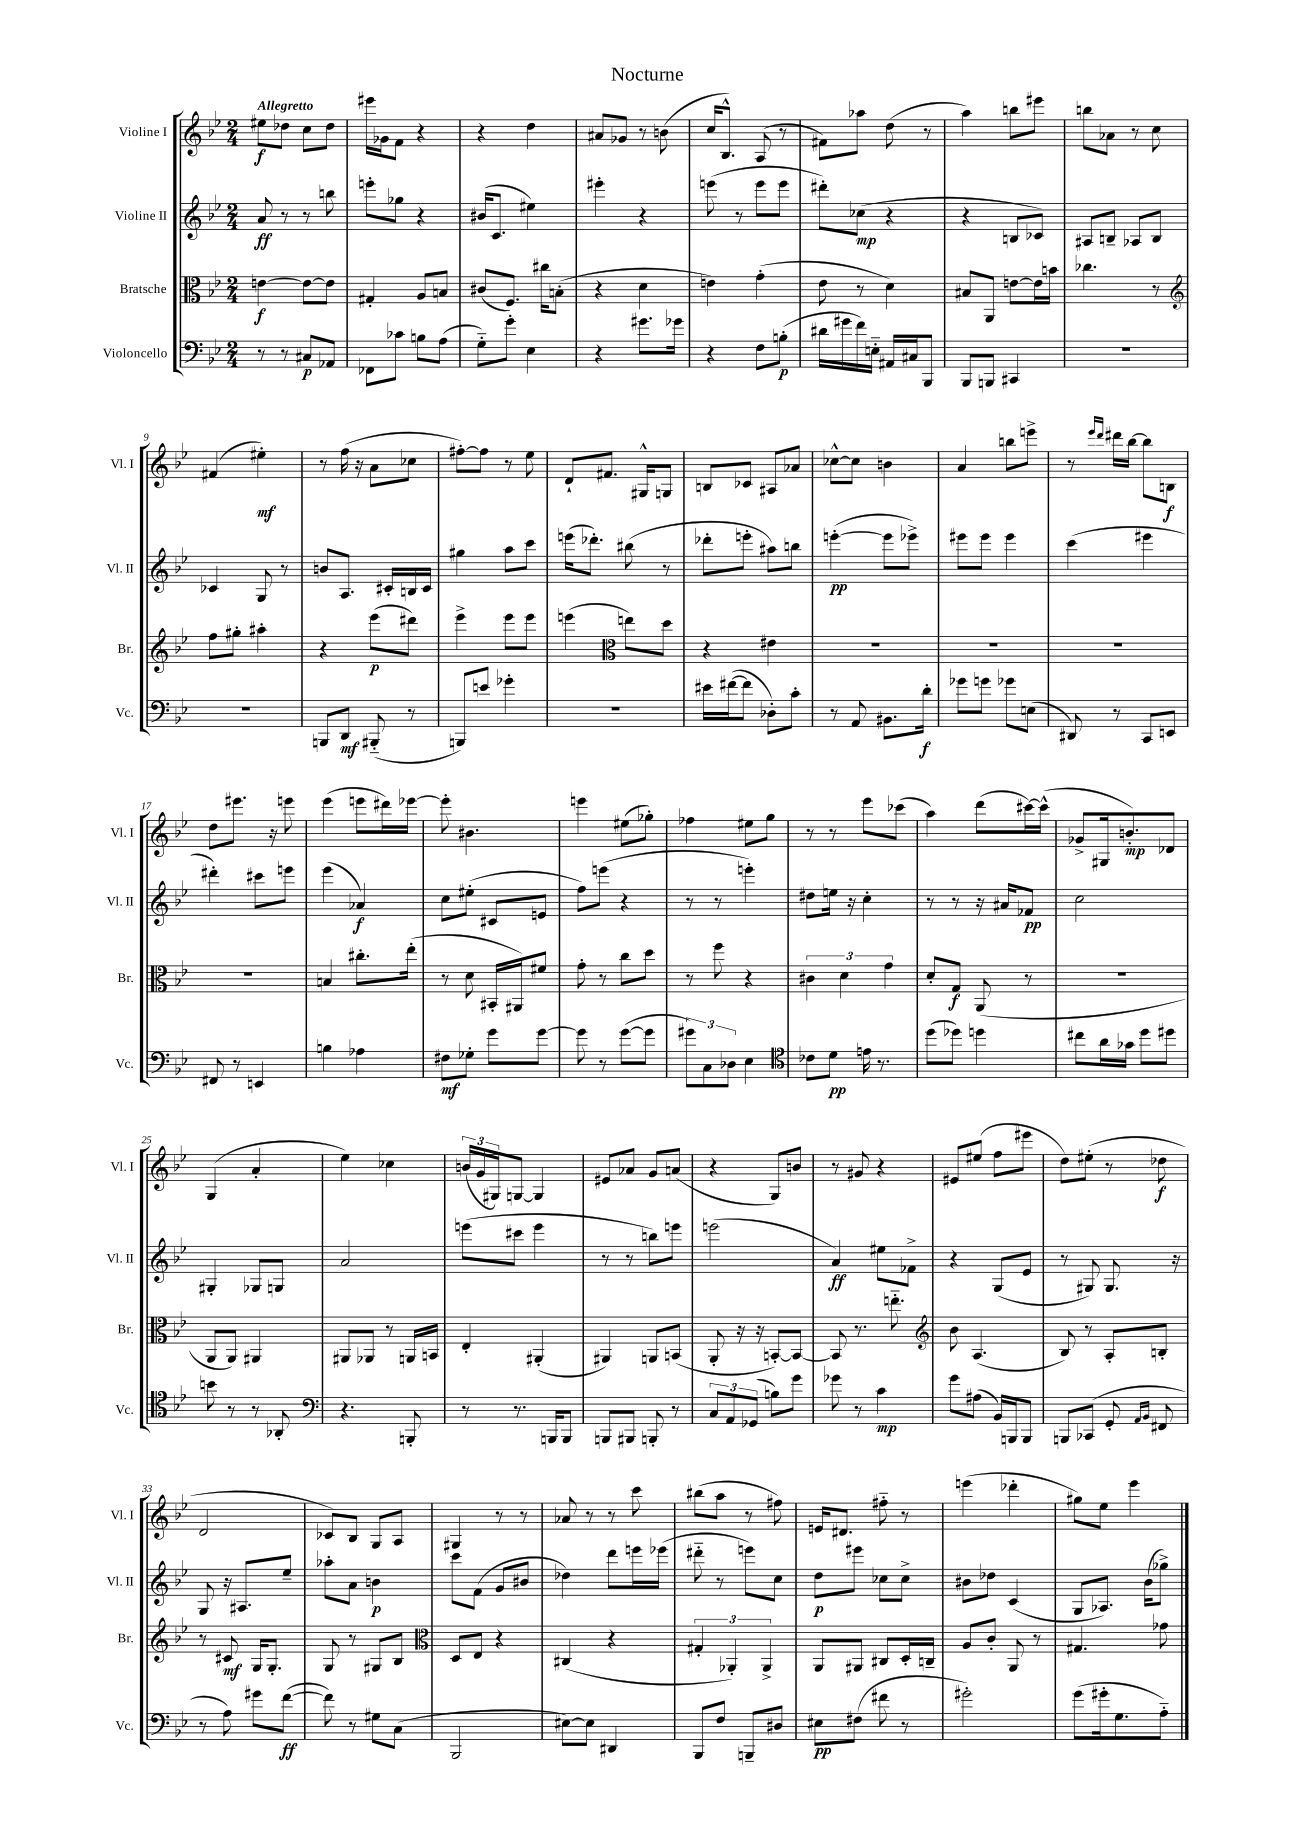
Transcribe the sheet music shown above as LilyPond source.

\header { title = "Nocturne" }
<<
\new StaffGroup <<
\new Staff = "s0" \with { instrumentName = "Violine I" shortInstrumentName = "Vl. I" } {
    \clef treble \key bes \major \numericTimeSignature \time 2/4 \tempo "Allegretto"
    eis''8\f des''8 c''8 des''8 |
    eis'''16 ges'16 f'8 r4 |
    r4 d''4 |
    ais'8 ges'8 r8 b'8( |
    c''16 bes8.-^) a8( r8 |
    fis'8) aes''8 d''8( r8 |
    a''4) b''8 eis'''8 |
    b''8 aes'8 r8 c''8 |
    fis'4( eis''4-.\mf) |
    r8 f''16( r16 a'8 ces''8 |
    fis''8~-.) fis''8 r8 ees''8 |
    d'8-! fis'8. gis16-^ g8 |
    b8 ces'8 ais8 aes'8 |
    ces''8~-^ ces''8 b'4 |
    a'4 b''8 e'''8-> |
    r8 \grace { ees'''16 d'''16 } dis'''16 bes''16~ bes''8 b8\f |
    d''8 eis'''8. r16 e'''8 |
    ees'''4( e'''8 dis'''16) ees'''16~ |
    ees'''8-. bis'4. |
    e'''4 eis''8( ges''8-.) |
    fes''4 eis''8 g''8 |
    r8 r8 ees'''8 ces'''8( |
    a''4) d'''8( cis'''16~) cis'''16-^( |
    ges'8-> gis16 b'8.-.\mp) des'8 |
    g4( a'4-. |
    ees''4) ces''4 |
    \tuplet 3/2 { b'16( g'16 gis16) } g8~ g4 |
    eis'8 aes'8 g'8 a'8( |
    r4 g8) b'8 |
    r8 gis'8 r4 |
    eis'8 eis''8( f''8 eis'''8 |
    d''8) eis''8-.( r8 des''8\f |
    d'2 |
    ces'8) bes8 g8 a8 |
    gis4 r8 r8 |
    aes'8 r8 r8 c'''8 |
    bis''8( a''8 r8 fis''8) |
    e'16 dis'8. fis''8-_ r8 |
    e'''4( des'''4-. |
    gis''8) ees''8 ees'''4 \bar "|." |
}
\new Staff = "s1" \with { instrumentName = "Violine II" shortInstrumentName = "Vl. II" } {
    \clef treble \key bes \major \numericTimeSignature \time 2/4
    a'8\ff r8 r8 b''8 |
    e'''8-. ges''8 r4 |
    bis'16( c'8. eis''4) |
    eis'''4-. r4 |
    e'''8( r8 e'''8 e'''8 |
    dis'''8-.) ces''8\mp( r4 |
    r4 b8 ces'8) |
    ais8 b8-- aes8 b8 |
    ces'4 g8 r8 |
    b'8 a8. cis'16-. b16 cis'16 |
    gis''4 a''8 c'''8 |
    e'''16( des'''8.-.) bis''8( r8 |
    des'''8-. e'''8-. ais''8) b''8 |
    e'''4~-.\pp( e'''8 ees'''8->) |
    eis'''8 eis'''8 eis'''4 |
    c'''4( eis'''4 |
    dis'''4-.) cis'''8 e'''8 |
    ees'''4( aes'4\f) |
    c''8 eis''8-.( cis'8 e'8 |
    f''8) e'''8( r4 |
    r8 r8 e'''4-.) |
    dis''8 e''16 r16 c''4-. |
    r8 r8 r16 ais'16 fes'8\pp |
    c''2 |
    gis4-. ges8 g8 |
    a'2 |
    e'''8( cis'''8 e'''4 |
    r8 r8 b''8) e'''8 |
    e'''2( |
    a'4\ff) eis''8 fes'8-> |
    r4 g8( ees'8 |
    r8 gis8) gis8. r16 |
    g8 r16 ais8. ees''8-- |
    aes''8-. a'8 b'4\p |
    c'''8 f'8( g'8 bis'8 |
    des''4) d'''8 e'''16 ees'''16( |
    dis'''8-_ r8 e'''8) c''8 |
    d''8\p eis'''8 ces''8 ces''8-> |
    bis'8 des''8 c'4( |
    g8 aes8.) bes'16( ges''8->) \bar "|." |
}
\new Staff = "s2" \with { instrumentName = "Bratsche" shortInstrumentName = "Br." } {
    \clef alto \key bes \major \numericTimeSignature \time 2/4
    e'4~\f e'8~ e'8 |
    gis4-. a8 b8 |
    cis'8( f8.) cis''16 b8-.( |
    r4 d'4 |
    e'4) g'4-.( |
    ees'8 r8 d'4) |
    bis8 a,8 e'8~ e'16 b'16 |
    ces''4. r8 |
    \clef treble f''8 gis''8-. ais''4-. |
    r4 ees'''8\p( dis'''8) |
    ees'''4-> ees'''8 ees'''8 |
    e'''4( \clef alto e''8) d''8 |
    r4 eis'4 |
    R2 |
    R2 |
    R2 |
    R2 |
    b4 cis''8.-. ees''16-.( |
    r8 d'8 bis,16-. ais,16) fis'8 |
    g'8-. r8 c''8 d''8 |
    r8 f''8 r4 |
    \tuplet 3/2 { cis'4 d'4 g'4 } |
    d'8-. g8\f a,8( r8 |
    r2 |
    a,8 a,8) ais,4 |
    ais,8 aes,8 r8 a,16 b,16 |
    ees4-. ais,4-.( |
    ais,4) a,8 b,8( |
    a,8-. r16 r16 b,8~-.) b,8~ |
    b,8 r8. e''8.-_ |
    \clef treble bes'8 a4.( |
    bes8) r8 a8-. b8-. |
    r8 cis'8\mf g16 g8.-. |
    g8 r8 gis8 bes8 |
    \clef alto d8 ees8 r4 |
    cis4( r4 |
    \tuplet 3/2 { gis4-. aes,4-.) aes,4-> } |
    a,8 ais,8 cis8 d16-. c16-- |
    a8 c'8-. a,8 r8 |
    gis4. ges'8 \bar "|." |
}
\new Staff = "s3" \with { instrumentName = "Violoncello" shortInstrumentName = "Vc." } {
    \clef bass \key bes \major \numericTimeSignature \time 2/4
    r8 r8 cis8\p aes,8 |
    fes,8 ces'8 b8 a8( |
    g8-_) g'8-. ees4 |
    r4 gis'8. ges'16 |
    r4 f8 b8-.\p( |
    dis'16 gis'16 f'16) e16-_ ais,16 cis16 bes,,8 |
    bes,,8 b,,8 cis,4 |
    R2 |
    R2 |
    b,,8 d,8\mf bis,,8-_( r8 |
    b,,8) e'8 ges'4-. |
    r2 |
    eis'16 fis'16~( fis'8 des8-.) c'8-. |
    r8 a,8 bis,8. d'16-.\f |
    ges'8 g'8 ges'8 e8( |
    dis,8) r8 c,8 e,8 |
    fis,8 r8 e,4 |
    b4 aes4 |
    fis8\mf ges8-. g'8 g'8~ |
    g'8 r8 g'8~( g'8 |
    \tuplet 3/2 { gis'8) c8 des8 } ees4 |
    \clef tenor ces'8 d'8\pp e'16 r8. |
    d''8( des''8) d''4 |
    cis''8 a'16 ges'16 d''8 dis''8 |
    b'8 r8 r8 aes,8-. |
    \clef bass r4. b,,8-. |
    r8 r8. b,,16 b,,8 |
    b,,8 bis,,8 b,,8-. r8 |
    \tuplet 3/2 { c8 a,8 ges,8( } b8) g'8 |
    ges'8 r8 c'4\mp |
    g'8 ais8( bes,16) b,,16 b,,8 |
    b,,8 ces,8( g,8-. \grace { a,16 bes,16 } fis,8 |
    r8 a8) gis'8 f'8~\ff( |
    f'8) r8 gis8 c8( |
    bes,,2 |
    eis8~) eis8 dis,4 |
    bes,,8 f8 b,,8-- dis8 |
    eis8\pp fis8( fis'8 r8 |
    gis'2-.) |
    g'8( gis'16-. g8. a8-_) \bar "|." |
}
>>
>>
